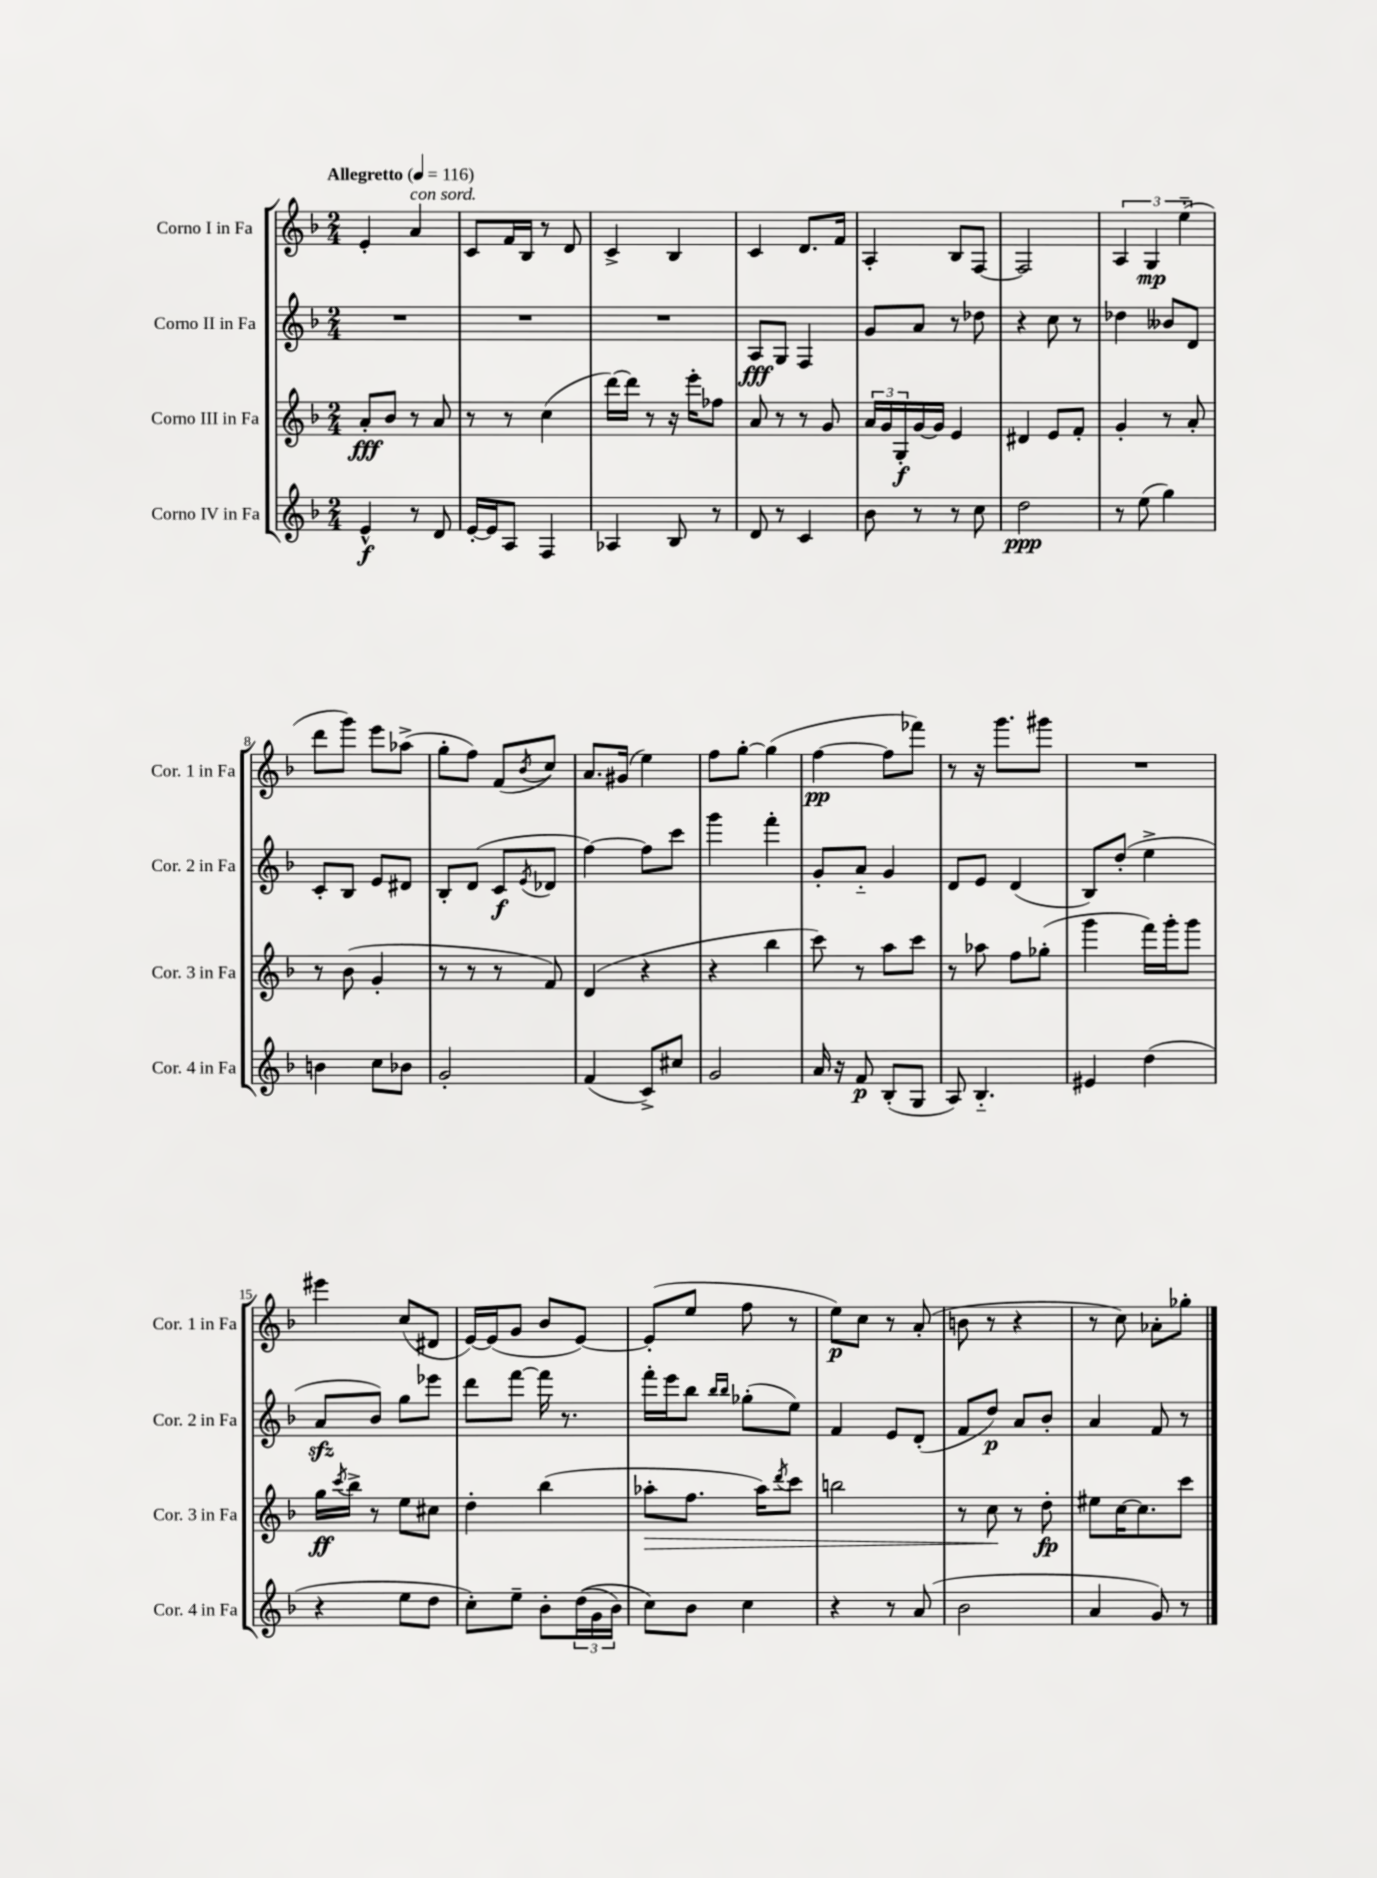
<<
\new StaffGroup <<
\new Staff = "s0" \with { instrumentName = "Corno I in Fa" shortInstrumentName = "Cor. 1 in Fa" } {
    \clef treble \key f \major \numericTimeSignature \time 2/4 \tempo "Allegretto" 4 = 116
    e'4-. a'4^\markup { \italic "con sord." } |
    c'8 f'16 bes16 r8 d'8 |
    c'4-> bes4 |
    c'4 d'8. f'16 |
    a4-. bes8 f8~ |
    f2 |
    \tuplet 3/2 { a4 g4\mp e''4-_( } |
    d'''8 g'''8) e'''8 aes''8->( |
    g''8-. f''8) f'8( \acciaccatura { bes'8 } c''8) |
    a'8. gis'16( e''4) |
    f''8 g''8~-. g''4( |
    f''4~\pp f''8 fes'''8) |
    r8 r16 g'''8. gis'''8 |
    R2 |
    eis'''4 c''8( dis'8 |
    e'16~) e'16( g'8 bes'8 e'8~) |
    e'8-.( e''8 f''8 r8 |
    e''8\p) c''8 r8 a'8-.( |
    b'8 r8 r4 |
    r8 c''8) aes'8-. ges''8-. \bar "|." |
}
\new Staff = "s1" \with { instrumentName = "Corno II in Fa" shortInstrumentName = "Cor. 2 in Fa" } {
    \clef treble \key f \major \numericTimeSignature \time 2/4
    R2 |
    R2 |
    R2 |
    a8\fff g8 f4 |
    g'8 a'8 r8 des''8 |
    r4 c''8 r8 |
    des''4 beses'8 d'8 |
    c'8-. bes8 e'8 dis'8 |
    bes8-. d'8( c'8\f \acciaccatura { e'8 } des'8 |
    f''4~) f''8 c'''8 |
    g'''4 f'''4-. |
    g'8-. a'8-_ g'4 |
    d'8 e'8 d'4( |
    bes8) d''8-.( e''4-> |
    a'8\sfz bes'8) g''8 ees'''8 |
    d'''8 f'''8~ f'''16 r8. |
    f'''16-. e'''16 bes''8 \grace { bes''16 bes''16 } ges''8-.( e''8) |
    f'4 e'8 d'8-.( |
    f'8 d''8\p) a'8 bes'8-. |
    a'4 f'8 r8 \bar "|." |
}
\new Staff = "s2" \with { instrumentName = "Corno III in Fa" shortInstrumentName = "Cor. 3 in Fa" } {
    \clef treble \key f \major \numericTimeSignature \time 2/4
    a'8-.\fff bes'8 r8 a'8 |
    r8 r8 c''4( |
    d'''16~) d'''16 r8 r16 e'''16-. fes''8 |
    a'8 r8 r8 g'8 |
    \tuplet 3/2 { a'16 g'16 g16-.\f } g'16~ g'16 e'4 |
    dis'4 e'8 f'8-. |
    g'4-. r8 a'8-. |
    r8 bes'8( g'4-. |
    r8 r8 r8 f'8) |
    d'4( r4 |
    r4 bes''4 |
    c'''8) r8 a''8 c'''8 |
    r8 aes''8 f''8 ges''8-.( |
    g'''4 f'''16) g'''16-. g'''8 |
    g''16\ff \acciaccatura { c'''8 } bes''16-> r8 e''8 cis''8 |
    d''4-. bes''4( |
    aes''8-.\> f''8. aes''16) \acciaccatura { d'''8 } c'''8 |
    b''2 |
    r8 c''8\! r8 d''8-.\fp |
    eis''8 c''16~ c''8. c'''8 \bar "|." |
}
\new Staff = "s3" \with { instrumentName = "Corno IV in Fa" shortInstrumentName = "Cor. 4 in Fa" } {
    \clef treble \key f \major \numericTimeSignature \time 2/4
    e'4-^\f r8 d'8 |
    e'16~-. e'16 a8 f4 |
    aes4 bes8 r8 |
    d'8 r8 c'4 |
    bes'8 r8 r8 c''8 |
    d''2\ppp |
    r8 e''8( g''4) |
    b'4 c''8 bes'8 |
    g'2-. |
    f'4( c'8->) cis''8 |
    g'2 |
    a'16 r16 f'8\p bes8-.( g8 |
    a8) bes4.-_ |
    eis'4 d''4( |
    r4 e''8 d''8 |
    c''8-.) e''8-- bes'8-. \tuplet 3/2 { d''16(\( g'16 bes'16) } |
    c''8\) bes'8 c''4 |
    r4 r8 a'8( |
    bes'2 |
    a'4 g'8) r8 \bar "|." |
}
>>
>>
